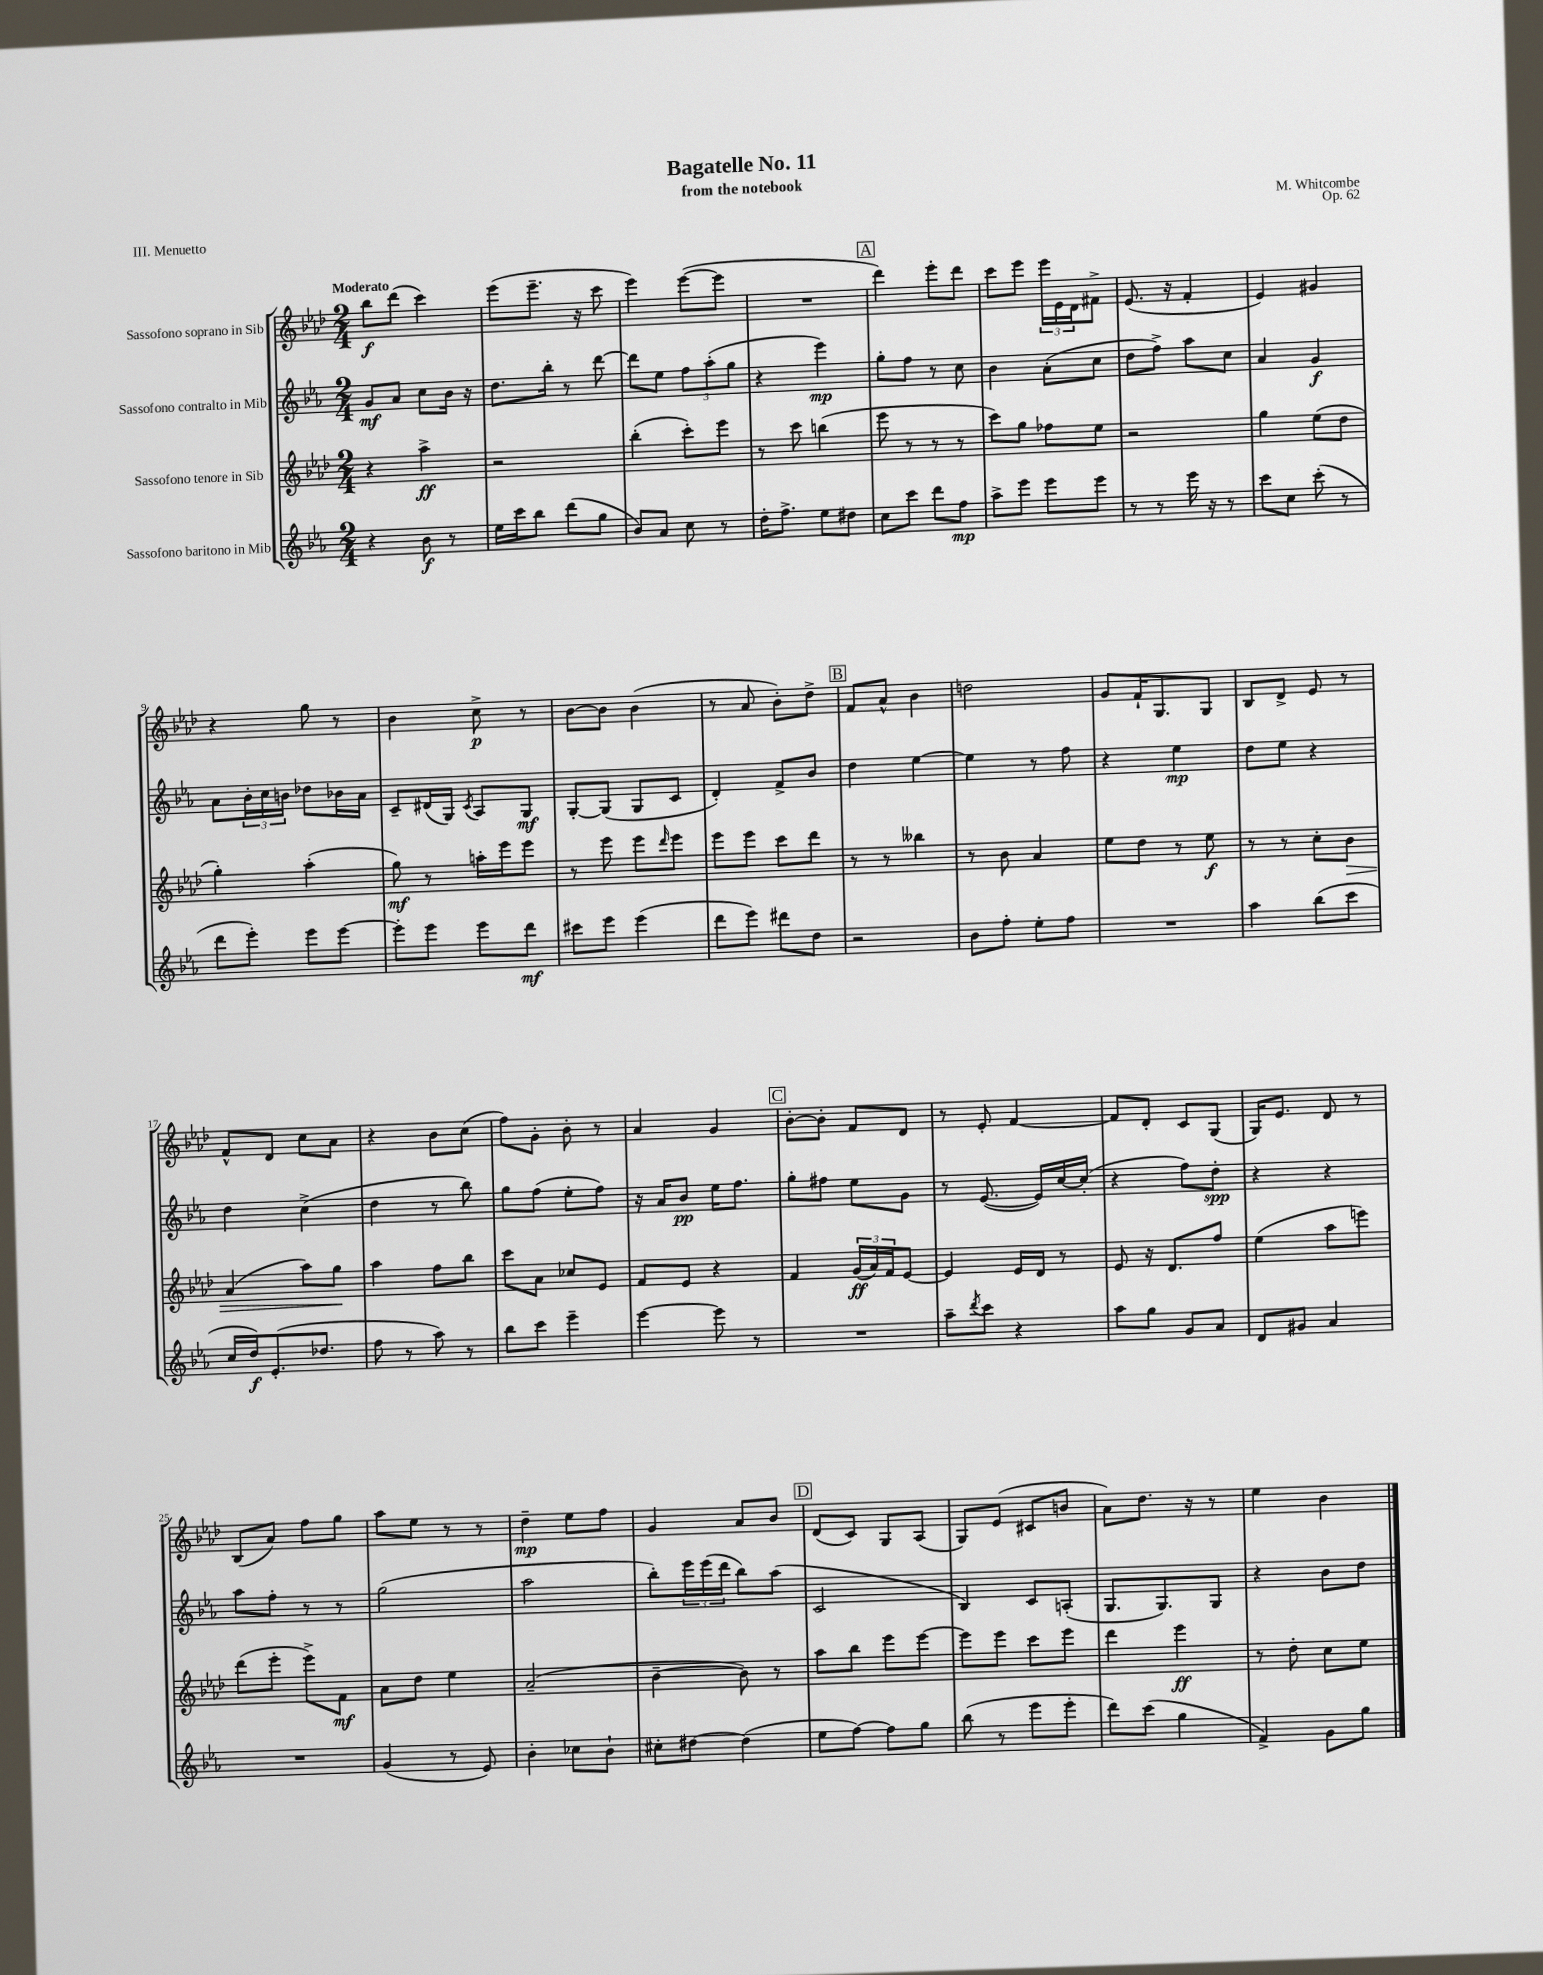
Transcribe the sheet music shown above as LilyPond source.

\header { title = "Bagatelle No. 11" composer = "M. Whitcombe" subtitle = "from the notebook" opus = "Op. 62" piece = "III. Menuetto" }
<<
\new StaffGroup <<
\new Staff = "s0" \with { instrumentName = "Sassofono soprano in Sib" } {
    \clef treble \key aes \major \numericTimeSignature \time 2/4 \tempo "Moderato"
    bes''8\f des'''8( c'''4) |
    ees'''8( ees'''8.-- r16 c'''8 |
    ees'''4) ees'''8~( ees'''8 |
    R2 |
    \mark \markup { \box "A" } des'''4) ees'''8-. des'''8 |
    c'''8 ees'''8 \tuplet 3/2 { ees'''16 ees'16 des'16 } fis'8-> |
    ees'8.( r16 f'4-. |
    ees'4) gis'4 |
    r4 g''8 r8 |
    bes'4 c''8->\p r8 |
    bes'8~ bes'8 bes'4( |
    r8 aes'8 bes'8-.) des''8-> |
    \mark \markup { \box "B" } f'8 aes'8-^ bes'4 |
    d''2 |
    g'8 f'16-! g8. g8 |
    bes8 des'8-> ees'8 r8 |
    f'8-^ des'8 c''8 aes'8 |
    r4 bes'8 c''8( |
    f''8) g'8-. bes'8-. r8 |
    aes'4 g'4 |
    \mark \markup { \box "C" } bes'8~-. bes'8-. f'8 des'8 |
    r8 ees'8-. f'4~ |
    f'8 des'8-. c'8 g8( |
    g16) ees'8. des'8 r8 |
    bes8( aes'8) f''8 g''8 |
    aes''8 ees''8 r8 r8 |
    des''4--\mp ees''8 f''8 |
    g'4 aes'8 bes'8 |
    \mark \markup { \box "D" } des'8( c'8) g8 aes8( |
    g8) ees'8( cis'8 b'8 |
    aes'8) des''8. r16 r8 |
    ees''4 bes'4 \bar "|." |
}
\new Staff = "s1" \with { instrumentName = "Sassofono contralto in Mib" } {
    \clef treble \key ees \major \numericTimeSignature \time 2/4
    g'8\mf aes'8 c''8 bes'16 r16 |
    d''8. bes''16-. r8 d'''8~ |
    d'''8 ees''8 \tuplet 3/2 { f''8 aes''8-.( g''8 } |
    r4 ees'''4\mp) |
    \mark \markup { \box "A" } g''8-. f''8 r8 c''8 |
    bes'4 aes'8-.( c''8 |
    d''8 f''8->) aes''8 c''8 |
    aes'4 g'4\f |
    aes'8 \tuplet 3/2 { bes'16-. c''16 b'16 } des''8 bes'16 aes'16 |
    c'8-- dis'16( g16) \acciaccatura { c'8 } aes8 g8\mf |
    g8~-. g8( g8 c'8 |
    d'4-.) f'8-> bes'8 |
    \mark \markup { \box "B" } d''4 ees''4~ |
    ees''4 r8 f''8 |
    r4 ees''4\mp |
    d''8 ees''8 r4 |
    d''4 c''4->( |
    d''4 r8 bes''8) |
    g''8 f''8( ees''8-. f''8) |
    r16 aes'16 bes'8\pp ees''16 f''8. |
    \mark \markup { \box "C" } g''8-. fis''8 ees''8 g'8 |
    r8 ees'8.~( ees'16) c''16~ c''16-.( |
    r4 f''8) d''8-.\spp |
    r4 r4 |
    aes''8 f''8-. r8 r8 |
    g''2( |
    aes''2 |
    bes''8-.) \tuplet 3/2 { ees'''16 ees'''16( d'''16 } bes''8) aes''8( |
    \mark \markup { \box "D" } c'2 |
    bes4) c'8 a8-.( |
    g8. g8.) g8 |
    r4 bes'8 d''8 \bar "|." |
}
\new Staff = "s2" \with { instrumentName = "Sassofono tenore in Sib" } {
    \clef treble \key aes \major \numericTimeSignature \time 2/4
    r4 aes''4->\ff |
    r2 |
    bes''4-.( c'''8-.) ees'''8 |
    r8 c'''8 b''4( |
    \mark \markup { \box "A" } ees'''8 r8 r8 r8 |
    c'''8) g''8 fes''8 ees''8 |
    r2 |
    g''4 ees''8( des''8 |
    g''4-.) aes''4-.( |
    g''8\mf) r8 a''16-. ees'''16 ees'''8 |
    r8 ees'''8 ees'''8 \grace { des'''16 } ees'''8 |
    ees'''8 ees'''8 c'''8 des'''8 |
    \mark \markup { \box "B" } r8 r8 beses''4 |
    r8 bes'8 aes'4 |
    ees''8 des''8 r8 ees''8\f |
    r8 r8 c''8-. bes'8\> |
    aes'4( aes''8) g''8\! |
    aes''4 f''8 bes''8 |
    c'''8 aes'8 ces''8 ees'8 |
    f'8 ees'8 r4 |
    \mark \markup { \box "C" } f'4 \tuplet 3/2 { g'16\ff( aes'16) f'16 } ees'8~ |
    ees'4 ees'16 des'16 r8 |
    ees'8 r16 des'8. f''8 |
    ees''4( aes''8 e'''8) |
    des'''8( ees'''8-. ees'''8->) f'8\mf |
    aes'8 des''8 ees''4 |
    aes'2--( |
    bes'4~-- bes'8) r8 |
    \mark \markup { \box "D" } aes''8 bes''8 ees'''8 ees'''8~ |
    ees'''8 ees'''8 c'''8 ees'''8 |
    des'''4 ees'''4\ff |
    r8 des''8-. c''8 ees''8 \bar "|." |
}
\new Staff = "s3" \with { instrumentName = "Sassofono baritono in Mib" } {
    \clef treble \key ees \major \numericTimeSignature \time 2/4
    r4 bes'8\f r8 |
    ees''16 c'''16 bes''8 d'''8( g''8 |
    bes'8) aes'8 c''8 r8 |
    d''16-. f''8.-> ees''8 dis''8 |
    \mark \markup { \box "A" } c''8 c'''8 d'''8 f''8\mp |
    aes''8-> ees'''8 ees'''8 ees'''8 |
    r8 r8 ees'''16 r16 r8 |
    c'''8 c''8 c'''8-.( r8 |
    d'''8 ees'''8-.) ees'''8 ees'''8~ |
    ees'''8-. ees'''8 ees'''8 d'''8\mf |
    cis'''8 ees'''8 ees'''4( |
    d'''8 ees'''8) dis'''8 d''8 |
    \mark \markup { \box "B" } r2 |
    bes'8 f''8-. ees''8-. f''8 |
    R2 |
    aes''4 bes''8( c'''8 |
    c''16 d''16\f) ees'8.-.( des''8. |
    f''8 r8 aes''8) r8 |
    bes''8 c'''8 ees'''4-- |
    ees'''4~ ees'''8 r8 |
    \mark \markup { \box "C" } R2 |
    aes''8-- \acciaccatura { d'''8 } c'''8 r4 |
    aes''8 g''8 g'8 aes'8 |
    d'8 gis'8 aes'4 |
    R2 |
    g'4( r8 ees'8) |
    bes'4-. ces''8 bes'8-! |
    cis''8-. dis''8~ dis''4( |
    \mark \markup { \box "D" } ees''8 f''8~) f''8 g''8 |
    bes''8( r8 ees'''8 ees'''8-. |
    d'''8) c'''8( g''4 |
    f'4->) g'8 g''8 \bar "|." |
}
>>
>>
